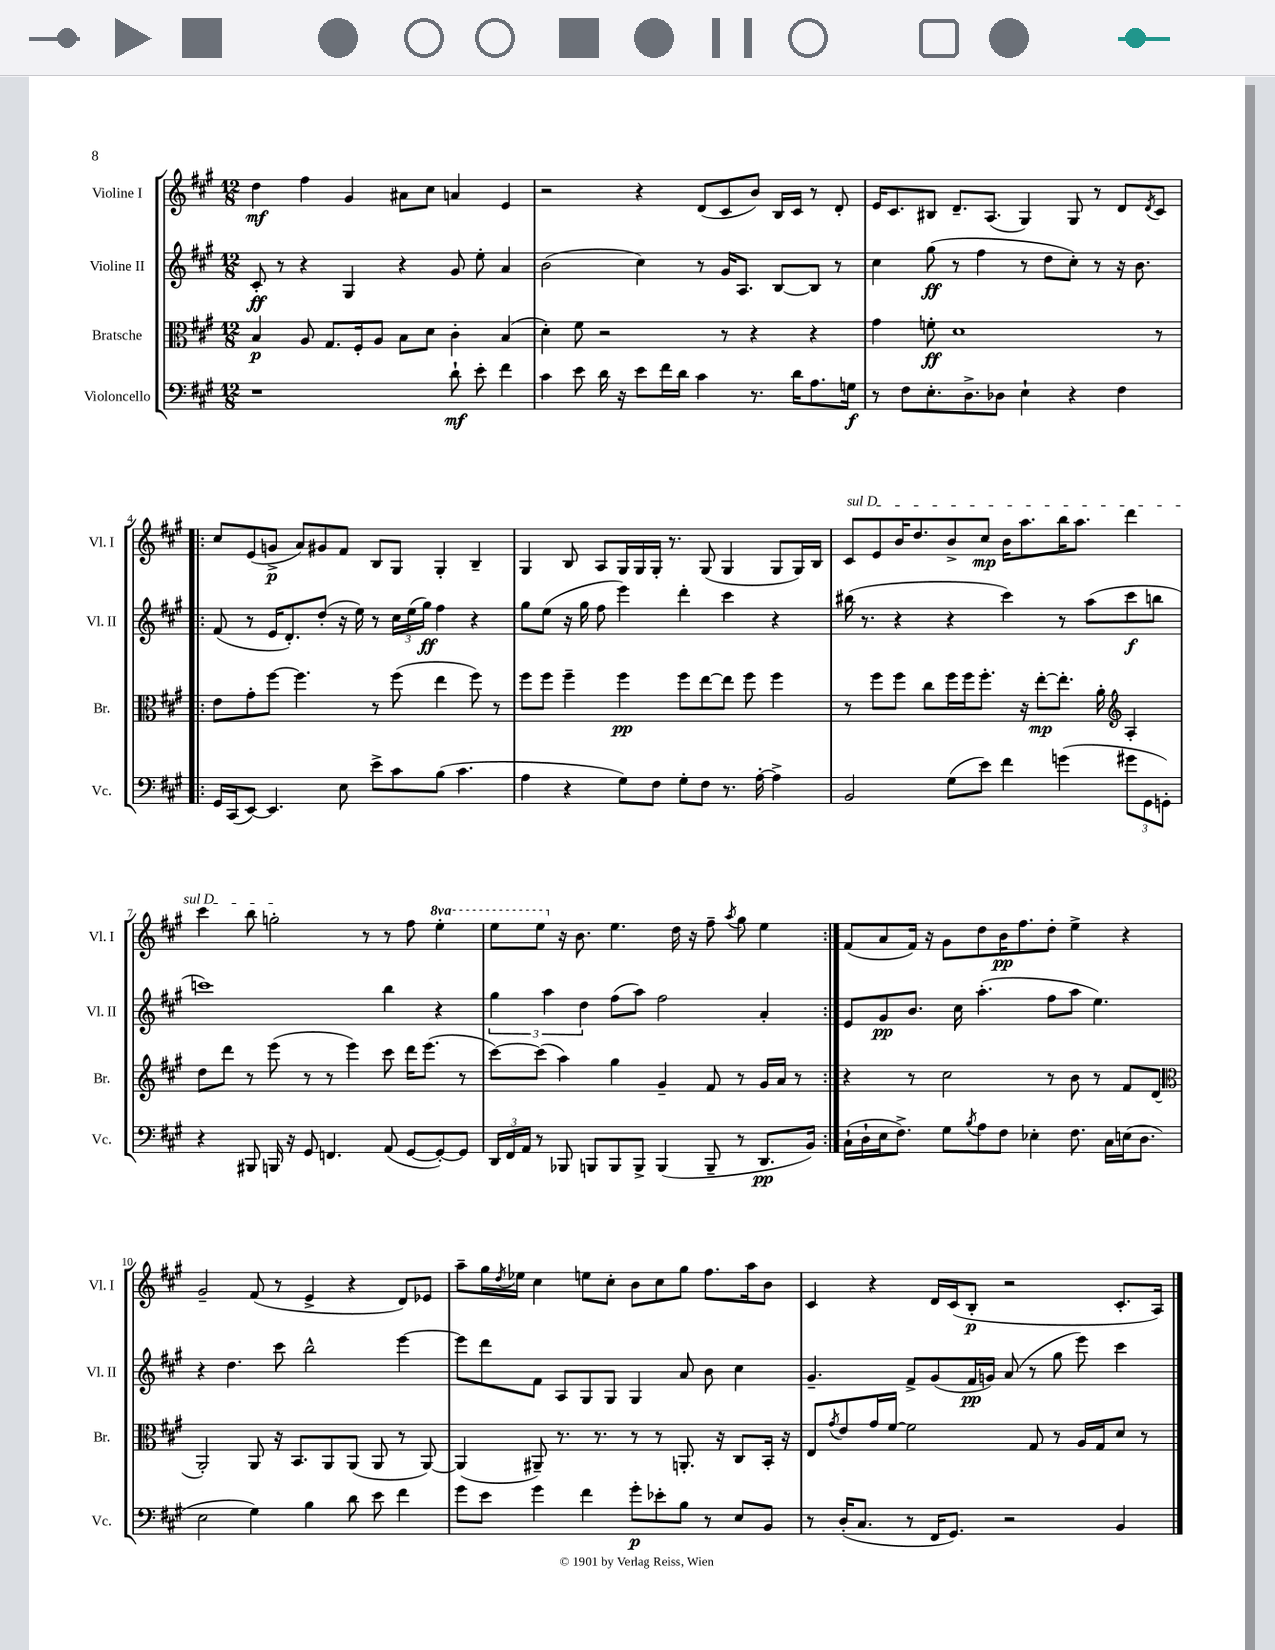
<<
\new StaffGroup <<
\new Staff = "s0" \with { instrumentName = "Violine I" shortInstrumentName = "Vl. I" } {
    \clef treble \key a \major \numericTimeSignature \time 12/8 \set Staff.ottavationMarkups = #ottavation-simple-ordinals
    d''4\mf fis''4 gis'4 ais'8 cis''8 a'4 e'4 |
    r2 r4 d'8( cis'8 b'8) b16 cis'16 r8 d'8-. |
    e'16 cis'8. bis8 d'8.-- a8.( gis4) gis8 r8 d'8 \acciaccatura { d'8 } cis'8 |
    \repeat volta 2 { cis''8 e'8( g'8->\p a'8) gis'8 fis'8 b8 gis8 gis4-. b4-- |
    gis4 b8 a8 gis16 gis16 gis16-. r8. gis8( gis4 gis8 gis16) b16 |
    \once \override TextSpanner.bound-details.left.text = \markup { \italic "sul D" } cis'8\startTextSpan e'8 b'16 d''8. b'8-> cis''8\mp b'16 a''8. b''16 a''8. d'''4 |
    cis'''4 b''8 g''2-.\stopTextSpan r8 r8 fis''8 \ottava #1 e'''4-. |
    e'''8 e'''8 \ottava #0 r16 b'8. e''4. d''16 r16 fis''8-- \acciaccatura { a''8 } gis''8 e''4 | }
    fis'8( a'8 fis'16) r16 gis'8 d''8 b'16\pp fis''8. d''8-. e''4-> r4 |
    gis'2-- fis'8( r8 e'4-> r4 d'8) ees'8 |
    a''8-- gis''16 \acciaccatura { d''8 } ees''16 cis''4 e''8 cis''8-. b'8 cis''8 gis''8 fis''8. a''16 b'8 |
    cis'4 r4 d'16 cis'16( b8-.\p r2 cis'8.-. a16) \bar "|." |
}
\new Staff = "s1" \with { instrumentName = "Violine II" shortInstrumentName = "Vl. II" } {
    \clef treble \key a \major \numericTimeSignature \time 12/8
    cis'8-.\ff r8 r4 gis4 r4 gis'8 e''8-. a'4 |
    b'2( cis''4) r8 gis'16 a8. b8~ b8 r8 |
    cis''4 gis''8\ff( r8 fis''4 r8 d''8 cis''8-.) r8 r16 b'8. |
    \repeat volta 2 { fis'8( r8 e'16 d'8.-.) d''8-.( r16 e''16) r8 \tuplet 3/2 { cis''16 e''16( gis''16\ff) } fis''4 r4 |
    gis''8 e''8( r16 gis''16 fis''8 e'''4) d'''4-. cis'''4 r4 |
    bis''16( r8. r4 r4 cis'''4) r8 a''8( cis'''8\f b''8 |
    c'''1) b''4 r4 |
    \tuplet 3/2 { gis''4 a''4 d''4 } fis''8( a''8) fis''2 a'4-. | }
    e'8 gis'8\pp b'8. cis''16 a''4.-.( fis''8 a''8 e''4.) |
    r4 d''4. cis'''8 b''2-^ e'''4~ |
    e'''8 d'''8 fis'8 a8 gis8 gis8 gis4 a'8 b'8 cis''4 |
    gis'4.-- fis'8-> gis'8( fis'16\pp g'16) a'8( r8 gis''8 e'''8) cis'''4 \bar "|." |
}
\new Staff = "s2" \with { instrumentName = "Bratsche" shortInstrumentName = "Br." } {
    \clef alto \key a \major \numericTimeSignature \time 12/8
    b4\p a8 gis8. fis16-. a8 b8 d'8 cis'4-. b4( |
    d'4-.) fis'8 r2 r8 r4 r4 |
    gis'4 f'8-.\ff d'1 r8 |
    \repeat volta 2 { e'8 gis'8-. fis''8~ fis''4. r8 fis''8( e''4 fis''8) r8 |
    fis''8 fis''8 fis''4-- fis''4\pp fis''8 e''8~ e''8 fis''8 fis''4 |
    r8 fis''8 fis''8 cis''8 fis''16 fis''16 fis''8.-. r16 e''8~-.\mp e''8.-. a'16-. \clef treble a4-. |
    d''8 d'''8 r8 e'''8( r8 r8 e'''4) cis'''8 d'''16 e'''8.( r8 |
    cis'''8~) cis'''8( a''4) gis''4 gis'4-- fis'8 r8 gis'16 a'16 r8 | }
    r4 r8 cis''2 r8 b'8 r8 fis'8 d'8( |
    \clef alto a,2-.) a,8 r16 b,8. a,8 a,8( a,8 r8 a,8~) |
    a,4( ais,8--) r8. r8. r8 r8 a,8.-. r16 cis8 b,16-. r16 |
    e8 \acciaccatura { gis'8 } e'8 gis'16 fis'16~ fis'2 gis8 r8 a16 gis16 d'8 r8 \bar "|." |
}
\new Staff = "s3" \with { instrumentName = "Violoncello" shortInstrumentName = "Vc." } {
    \clef bass \key a \major \numericTimeSignature \time 12/8
    r1 d'8-!\mf e'8-. fis'4 |
    cis'4 e'8 d'16 r16 e'8 fis'16 d'16 cis'4 r8. d'16 a8. g16\f |
    r8 fis8 e8.-. d8.-> des8 e4-! r4 fis4 |
    \repeat volta 2 { gis,16 cis,16( e,8~) e,4. e8 e'8-> cis'8 b8( cis'4. |
    a4 r4 gis8) fis8 gis8-. fis8 r8. a16~-. a4-> |
    b,2 gis8( e'8) fis'4 g'4( \tuplet 3/2 { gis'8 gis,8 g,8-.) } |
    r4 bis,,8 b,,16 r16 gis,8 f,4. a,8( gis,8~ gis,8~-.) gis,8 |
    \tuplet 3/2 { d,16 fis,16 a,16 } r8 bes,,8 b,,8 b,,8 b,,8-> b,,4( b,,8-- r8 d,8.\pp b,16) | }
    cis16-!( d16-! e16 fis8.->) gis8 \acciaccatura { b8 } a8 fis8 ees4-. fis8. cis16 e16( d8. |
    e2 gis4) b4 d'8 e'8 fis'4 |
    gis'8 e'8 gis'4 fis'4 gis'8-.\p ees'8-. b8 r8 e8 b,8 |
    r8 d16-.( cis8. r8 fis,16 gis,8.) r2 b,4 \bar "|." |
}
>>
>>
